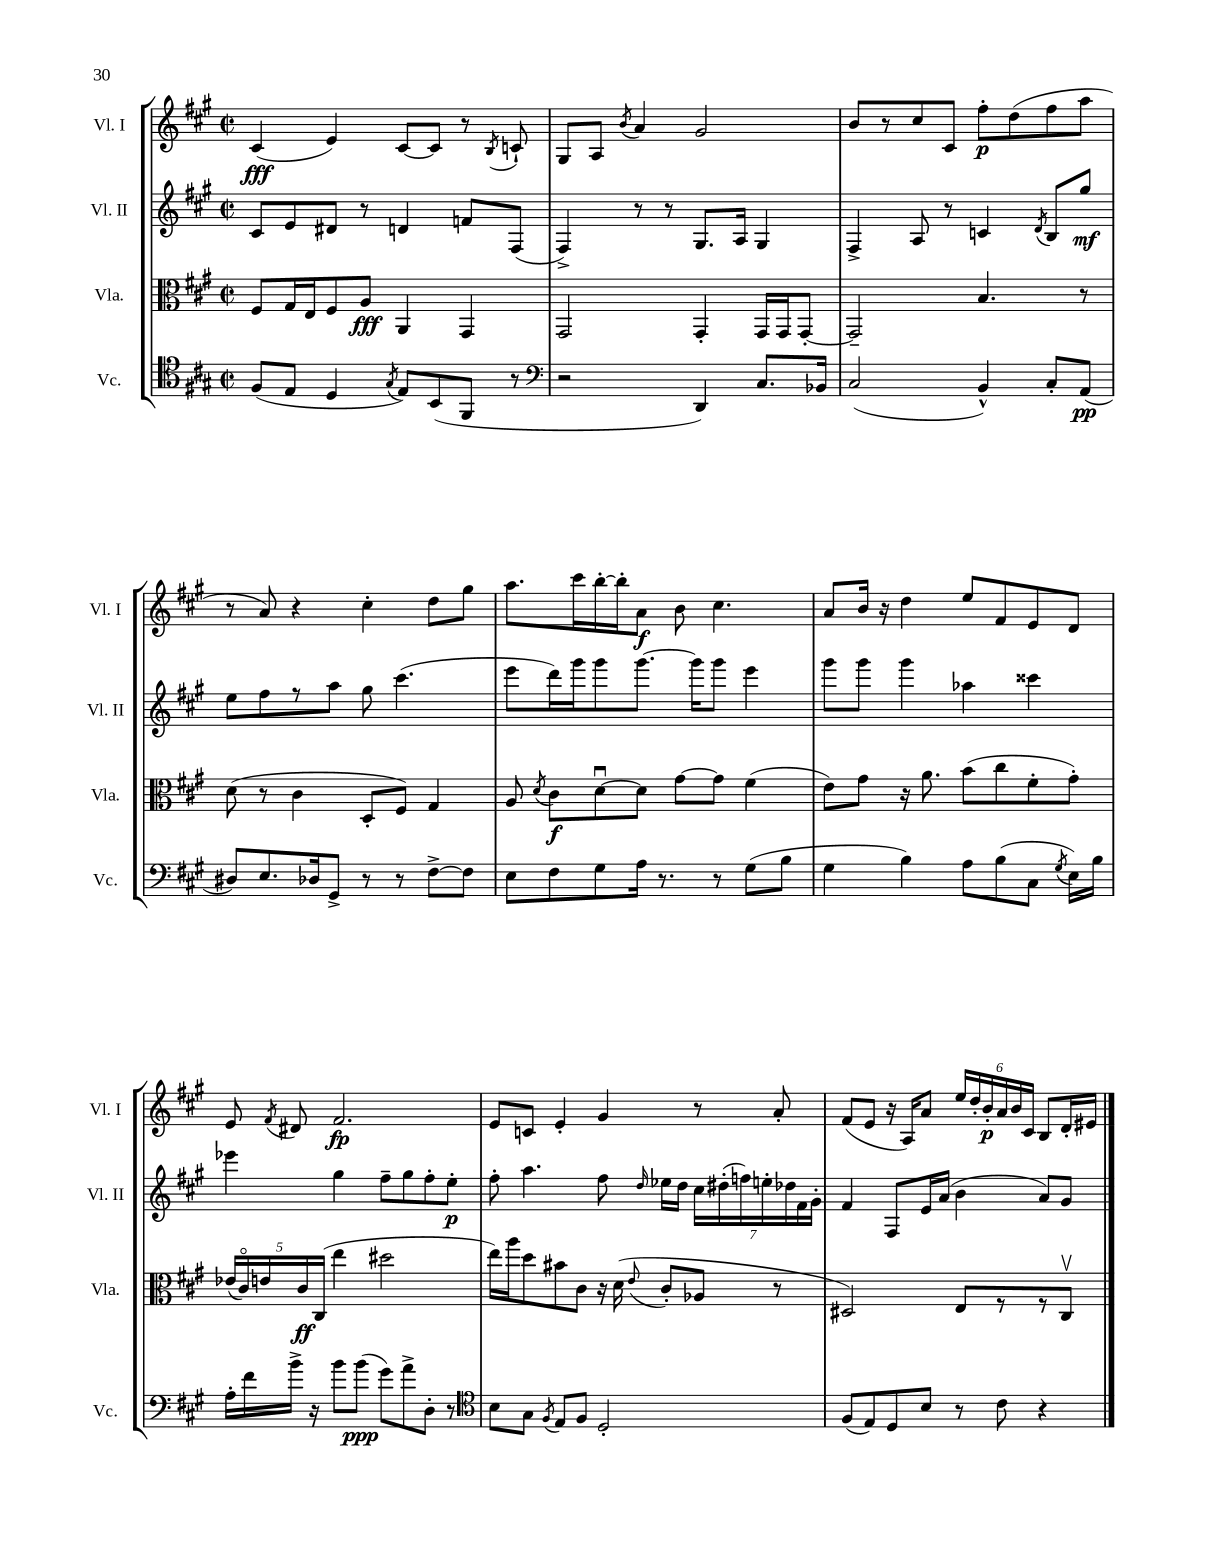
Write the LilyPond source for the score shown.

<<
\new StaffGroup <<
\new Staff = "s0" \with { instrumentName = "Vl. I" shortInstrumentName = "Vl. I" } {
    \clef treble \key a \major \defaultTimeSignature \time 2/2
    \autoBeamOff cis'4\fff( e'4) cis'8[~ cis'8] r8 \acciaccatura { b8 } c'8-! |
    gis8[ a8] \acciaccatura { b'8 } a'4 gis'2 |
    b'8[ r8 cis''8 cis'8] fis''8[-.\p d''8( fis''8 a''8] |
    r8 a'8) r4 cis''4-. d''8[ gis''8] |
    a''8.[ cis'''16 b''16~-. b''16-. a'8]\f b'8 cis''4. |
    a'8[ b'16] r16 d''4 e''8[ fis'8 e'8 d'8] |
    e'8 \acciaccatura { fis'8 } dis'8 fis'2.\fp |
    e'8[ c'8] e'4-. gis'4 r8 a'8-. |
    fis'8[( e'8] r16 a16[) a'8] \tuplet 6/4 { e''16[ d''16-. b'16-.\p a'16 b'16 cis'16] } b8[ d'16-. eis'16] \bar "|." |
}
\new Staff = "s1" \with { instrumentName = "Vl. II" shortInstrumentName = "Vl. II" } {
    \clef treble \key a \major \defaultTimeSignature \time 2/2
    \autoBeamOff cis'8[ e'8 dis'8] r8 d'4 f'8[ fis8]( |
    fis4->) r8 r8 gis8.[ a16] gis4 |
    fis4-> a8 r8 c'4 \acciaccatura { d'8 } b8[ gis''8]\mf |
    e''8[ fis''8 r8 a''8] gis''8 cis'''4.( |
    e'''8[ d'''16) gis'''16 gis'''8 gis'''8.]~ gis'''16[ gis'''8] e'''4 |
    gis'''8[ gis'''8] gis'''4 aes''4 cisis'''4 |
    ees'''4 gis''4 fis''8[-- gis''8 fis''8-. e''8]-.\p |
    fis''8-. a''4. fis''8 \grace { d''16 } ees''16[ d''16] \tuplet 7/4 { cis''16[ dis''16-.( f''16) e''16-. des''16 fis'16 gis'16]-. } |
    fis'4 fis8[ e'16 a'16]( b'4 a'8[) gis'8] \bar "|." |
}
\new Staff = "s2" \with { instrumentName = "Vla." shortInstrumentName = "Vla." } {
    \clef alto \key a \major \defaultTimeSignature \time 2/2
    \autoBeamOff fis8[ gis16 e16 fis8 a8]\fff a,4 gis,4 |
    gis,2 gis,4-. gis,16[ gis,16 gis,8]~-. |
    gis,2-- b4. r8 |
    d'8( r8 cis'4 d8[-. fis8]) gis4 |
    a8 \acciaccatura { d'8 } cis'8[\f d'8~\downbow d'8] gis'8[~ gis'8] fis'4( |
    e'8[) gis'8] r16 a'8. b'8[( cis''8 fis'8-. gis'8]-.) |
    \tuplet 5/4 { ees'16[( cis'16\flageolet) e'16 cis'16\ff cis16]( } e''4 dis''2 |
    e''16[) a''16 d''8 bis'8 cis'8] r16 d'16( \appoggiatura { e'8 } cis'8[-. aes8] r8 |
    dis2) e8[ r8 r8 cis8]\upbow \bar "|." |
}
\new Staff = "s3" \with { instrumentName = "Vc." shortInstrumentName = "Vc." } {
    \clef tenor \key a \major \defaultTimeSignature \time 2/2
    \autoBeamOff fis8[( e8] d4 \acciaccatura { gis8 } e8[) b,8( fis,8] r8 |
    \clef bass r2 d,4) cis8.[ bes,16] |
    cis2( b,4-^) cis8[-. a,8]\pp( |
    dis8[) e8. des16 gis,8]-> r8 r8 fis8[~-> fis8] |
    e8[ fis8 gis8 a16] r8. r8 gis8[( b8] |
    gis4 b4) a8[ b8( cis8] \acciaccatura { gis8 } e16[) b16] |
    a16[-. fis'16 b'16]-> r16 b'8[ b'8]\ppp( gis'8[) a'8-> d8]-. r8 |
    \clef tenor b8[ gis8] \acciaccatura { fis8 } e8[ fis8] d2-. |
    fis8[( e8) d8 b8] r8 cis'8 r4 \bar "|." |
}
>>
>>
\layout { \context { \Score \remove "Bar_number_engraver" } }
